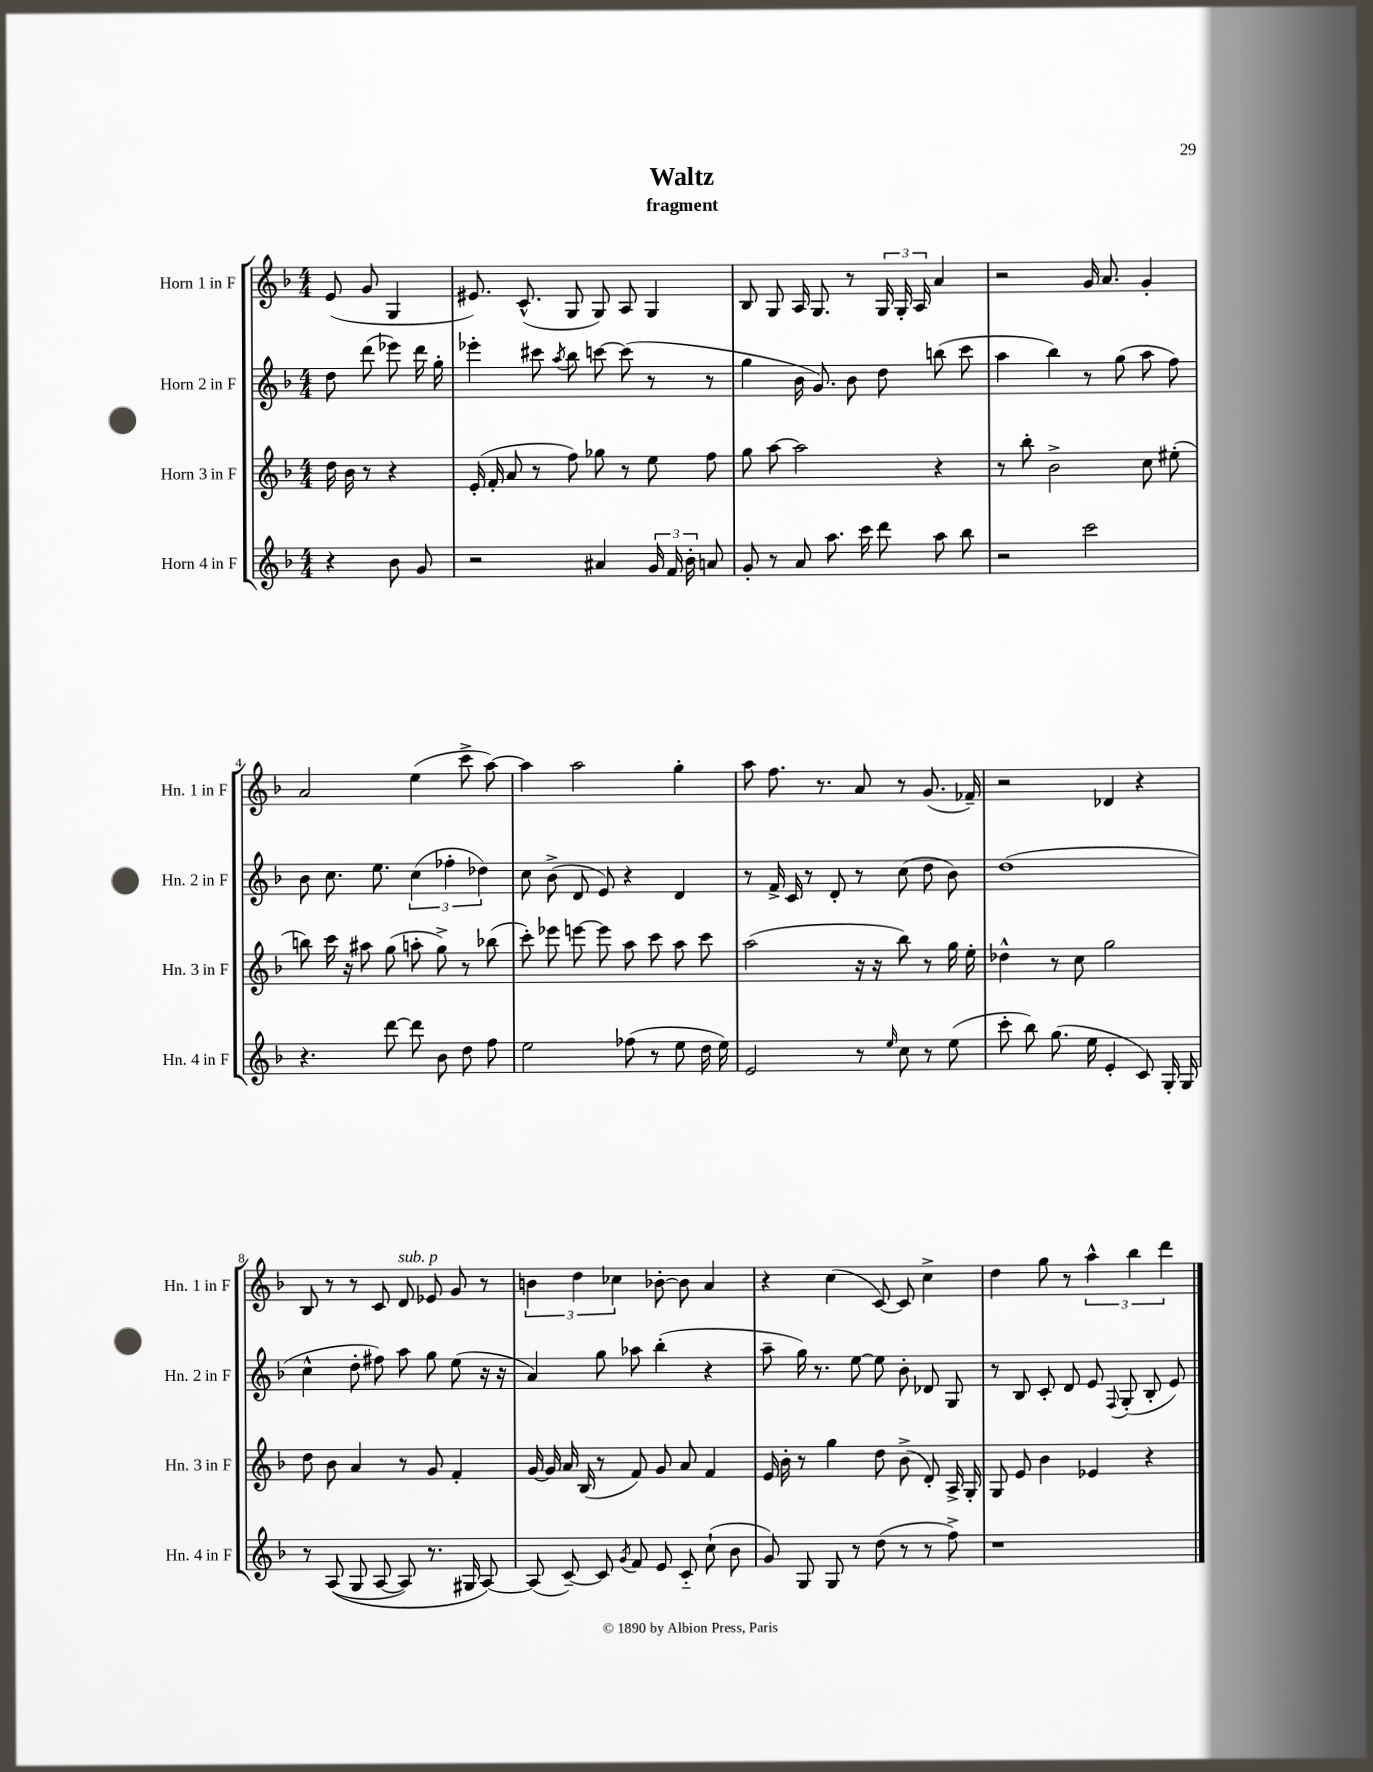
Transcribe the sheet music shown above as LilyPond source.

\header { title = "Waltz" subtitle = "fragment" }
<<
\new StaffGroup <<
\new Staff = "s0" \with { instrumentName = "Horn 1 in F" shortInstrumentName = "Hn. 1 in F" } {
    \clef treble \key f \major \numericTimeSignature \time 4/4 \partial 2
    \autoBeamOff e'8( g'8 g4 |
    eis'8.) c'8.-^( g8 g8) a8 g4 |
    bes8 g8 a16 g8. r8 \tuplet 3/2 { g16 g16-. a16 } a'4 |
    r2 g'16 a'8. g'4-. |
    a'2 e''4( c'''8-> a''8~) |
    a''4 a''2 g''4-. |
    a''8 f''8. r8. a'8 r8 g'8.( fes'16--) |
    r2 des'4 r4 |
    bes8 r8 r8 c'8 d'8^\markup { \italic "sub. p" } ees'8 g'8 r8 |
    \tuplet 3/2 { b'4 d''4 ces''4 } bes'8~-. bes'8 a'4 |
    r4 c''4( c'8~) c'8 c''4-> |
    d''4 g''8 r8 \tuplet 3/2 { a''4-^ bes''4 d'''4 } \bar "|." |
}
\new Staff = "s1" \with { instrumentName = "Horn 2 in F" shortInstrumentName = "Hn. 2 in F" } {
    \clef treble \key f \major \numericTimeSignature \time 4/4 \partial 2
    \autoBeamOff d''8 d'''8( ees'''8) d'''16 g''16-. |
    ees'''4-. cis'''8 \acciaccatura { a''8 } bes''8 c'''8~ c'''8( r8 r8 |
    g''4 bes'16 g'8.) bes'8 d''8 b''8( c'''8 |
    a''4 bes''4) r8 g''8( a''8 f''8) |
    bes'8 c''8. e''8. \tuplet 3/2 { c''4( fes''4-. des''4) } |
    c''8 bes'8->( d'8 e'8) r4 d'4 |
    r8 f'16-> c'16 r8 d'8-. r8 c''8( d''8 bes'8) |
    d''1( |
    c''4-^ d''8-. fis''8) a''8 g''8 e''8( r16 r16 |
    a'4) g''8 aes''8 bes''4-.( r4 |
    a''8-- g''16) r8. e''8~ e''8 bes'8-. des'8 g8 |
    r8 bes8 c'8-. d'8 e'8 \appoggiatura { f8 } g8-.( bes8-. e'8) \bar "|." |
}
\new Staff = "s2" \with { instrumentName = "Horn 3 in F" shortInstrumentName = "Hn. 3 in F" } {
    \clef treble \key f \major \numericTimeSignature \time 4/4 \partial 2
    \autoBeamOff d''16 bes'16 r8 r4 |
    e'16-.( f'16-. a'8 r8 f''8) ges''8 r8 e''8 f''8 |
    g''8 a''8~ a''2 r4 |
    r8 bes''8-. bes'2-> c''8 eis''8-.( |
    b''8) c'''16 r16 ais''8 g''8( a''8-. g''8->) r8 bes''8( |
    c'''8-.) ees'''8 e'''8~ e'''8 a''8 c'''8 a''8 c'''8 |
    a''2( r16 r16 bes''8) r8 g''16 e''16-. |
    des''4-^ r8 c''8 g''2 |
    d''8 bes'8 a'4 r8 g'8 f'4-. |
    g'16~ g'16 a'16 bes16( r8 f'8) g'8 a'8 f'4 |
    e'16 bes'16-. r8 g''4 d''8 bes'8->( d'8-.) a16-> g16-. |
    g8 e'8 bes'4 ees'4 r4 \bar "|." |
}
\new Staff = "s3" \with { instrumentName = "Horn 4 in F" shortInstrumentName = "Hn. 4 in F" } {
    \clef treble \key f \major \numericTimeSignature \time 4/4 \partial 2
    \autoBeamOff r4 bes'8 g'8 |
    r2 ais'4 \tuplet 3/2 { g'16 f'16 bes'16-. } a'8 |
    g'8-. r8 a'8 a''8. c'''16 d'''8 a''8 bes''8 |
    r2 c'''2 |
    r4. d'''8~ d'''8 bes'8 d''8 f''8 |
    e''2 fes''8( r8 e''8 d''16 e''16) |
    e'2 r8 \grace { e''16 } c''8 r8 e''8( |
    c'''8-. bes''8) g''8.( e''16 e'4-. c'8) g16-. g16 |
    r8 a8(\( g8 a8~ a8) r8. gis16 a8~\) |
    a8( c'8~--) c'8 \acciaccatura { g'8 } f'8 e'8 c'8-_ c''8-!( bes'8 |
    g'8) g8 g8 r8 d''8( r8 r8 f''8->) |
    r1 \bar "|." |
}
>>
>>
